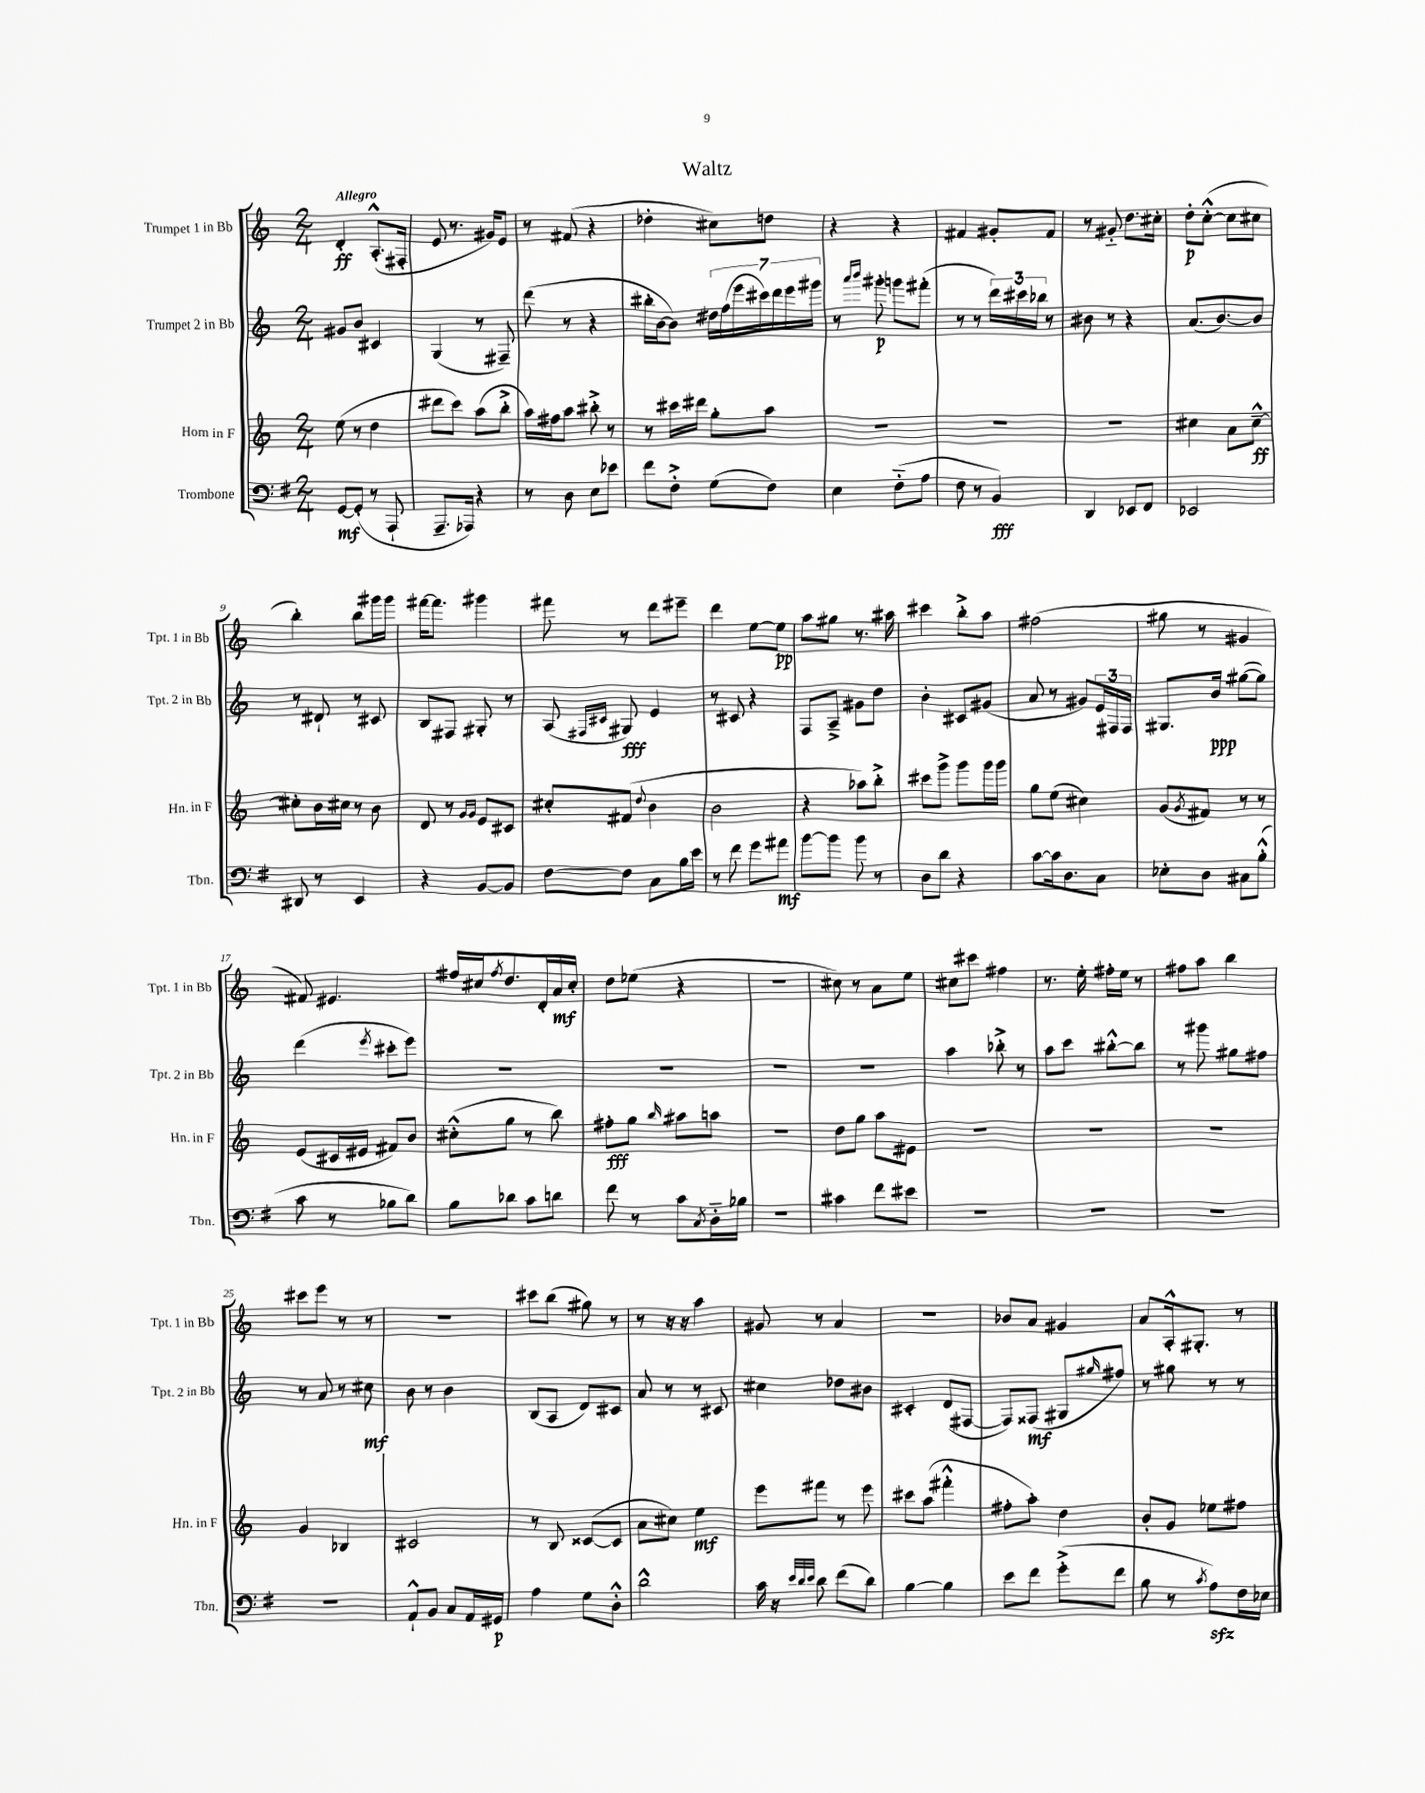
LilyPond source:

\header { title = "Waltz" }
<<
\new StaffGroup <<
\new Staff = "s0" \with { instrumentName = "Trumpet 1 in Bb" shortInstrumentName = "Tpt. 1 in Bb" } {
    \clef treble \key c \major \numericTimeSignature \time 2/4 \tempo "Allegro"
    d'4-.\ff a8.-.-^( fis16-. |
    e'8 r8. gis'16) e'8 |
    r8 fis'8( r4 |
    des''4-. cis''8) d''8 |
    r4 r4 |
    fis'4 gis'8-. fis'8 |
    r8 gis'8-_ d''8. cis''16-. |
    d''8-.\p c''8~-.-^( c''8 cis''8 |
    b''4-.) b''8 gis'''16 gis'''16 |
    fis'''16~ fis'''8. gis'''4 |
    fis'''8 r8 d'''8 eis'''8-- |
    d'''4 e''8~ e''8\pp |
    a''8 gis''8 r8. ais''16 |
    cis'''4 b''8-.-> a''8 |
    fis''2( |
    gis''8 r8 gis'4 |
    fis'8) eis'4. |
    fis''16 cis''16 \acciaccatura { fis''8 } d''8. d'16-. a'16\mf cis''16-. |
    d''8 ees''8( r4 |
    R2 |
    cis''8) r8 a'8 e''8 |
    cis''8 cis'''8 fis''4 |
    r8. e''16-. fis''16-. e''16 r8 |
    fis''8 a''8 b''4 |
    cis'''8 e'''8 r8 r8 |
    R2 |
    cis'''8 b''8( gis''8) r8 |
    r8 r16 r16 a''4 |
    gis'8 r8 a'4 |
    R2 |
    bes'8 a'8 gis'4 |
    a'8 a16-.-^ gis8.-. r8 \bar "|." |
}
\new Staff = "s1" \with { instrumentName = "Trumpet 2 in Bb" shortInstrumentName = "Tpt. 2 in Bb" } {
    \clef treble \key c \major \numericTimeSignature \time 2/4
    gis'8 b'8 cis'4 |
    g4( r8 fis8--) |
    d'''8( r8 r4 |
    bis''16-. b'16~ b'8) \tuplet 7/4 { dis''16 f''16( e'''16 cis'''16) d'''16 e'''16 gis'''16 } |
    r8 \grace { a'''16 b'''16 } gis'''8-.\p g'''8 fis'''8-.( |
    r8 r8 \tuplet 3/2 { d'''16) cis'''16 bes''16 } r8 |
    bis'8 r8 r4 |
    a'8.( b'8.~) b'8 |
    r8 dis'8-! r8 cis'8 |
    b8 fis8 gis8-. r8 |
    a8( \grace { fis16 cis'16 } gis8\fff) e'4 |
    r8 cis'8 r4 |
    f8 a8---> gis'8 d''8 |
    b'4-. cis'8 gis'8( |
    a'8 r8 gis'8) \tuplet 3/2 { e'16 fis16 fis16 } |
    gis8. b'16\ppp gis''8~( gis''8) |
    d'''4( \acciaccatura { e'''8 } cis'''8-. e'''8) |
    R2 |
    R2 |
    R2 |
    R2 |
    a''4 bes''8-.-> r8 |
    a''8 c'''8 bis''8~-.-^ bis''8 |
    r8 gis'''8 gis''8 fis''8 |
    r8 a'8 r8 cis''8\mf |
    b'8 r8 b'4 |
    b8( a8 d'8) cis'8 |
    a'8 r8 r8 cis'8 |
    cis''4 des''8 bis'8 |
    cis'4-. d'8( fis8~ |
    fis8) fisis8\mf( gis8 \grace { gis''16 } fis''8) |
    r8 gis''8 r8 r8 \bar "|." |
}
\new Staff = "s2" \with { instrumentName = "Horn in F" shortInstrumentName = "Hn. in F" } {
    \clef treble \key c \major \numericTimeSignature \time 2/4
    e''8( r8 d''4 |
    dis'''8 c'''8) a''8( b''8-.-> |
    a''16) fis''16 a''8 bis''8-.-> r8 |
    r8 cis'''16 dis'''16 g''8-. a''8 |
    R2 |
    R2 |
    R2 |
    cis''4 a'8 cis''8~---^\ff |
    cis''8-. b'16 cis''16 r8 b'8 |
    d'8 r8 \grace { g'16 g'16 } e'8 cis'8 |
    cis''8-. fis'8( \appoggiatura { d''8 } b'4 |
    b'2 |
    r4 aes''8) b''8-.-> |
    cis'''8 g'''8-> g'''8 g'''16 g'''16 |
    g''8 e''8( cis''4) |
    g'8( \acciaccatura { g'8 } fis'8) r8 r8 |
    e'8( cis'16 eis'16 fis'8) b'8 |
    cis''8-.-^( g''8 r8 b''8) |
    fis''8-.\fff g''8 \grace { b''16 } ais''8 a''8 |
    r2 |
    d''8 g''8 a''8 eis'8 |
    R2 |
    R2 |
    R2 |
    g'4 bes4 |
    cis'2 |
    r8 b8 cisis'8~( cisis'8 |
    a'8 cis''8) e''4\mf |
    e'''8 fis'''8 r8 e'''8 |
    cis'''8 a''8( fis'''4-.-^ |
    fis''8-. a''8-.) d''4 |
    b'8-. g'8 ees''8 fis''8 \bar "|." |
}
\new Staff = "s3" \with { instrumentName = "Trombone" shortInstrumentName = "Tbn." } {
    \clef bass \key g \major \numericTimeSignature \time 2/4
    g,8~\mf g,8-.( r8 a,,8-! |
    a,,8.-- aes,,16) r4 |
    r8 d8 e8 ees'8 |
    fis'8 fis8-.-> g8( fis8) |
    e4 fis8-_( a8 |
    fis8 r8 b,4\fff) |
    d,4 ees,8 fis,8 |
    ees,2 |
    dis,8 r8 e,4 |
    r4 b,8~ b,8 |
    fis8~ fis8 c8 b16 e'16 |
    r8 fis'8 g'8 ais'8\mf |
    b'8~ b'8 b'8 r8 |
    d8 d'8 r4 |
    c'8~ c'16 d8. c8 |
    ees8-. d8 cis8 b8-.-^( |
    c'8 r8 bes8 d'8) |
    b8 des'8 c'8 d'8 |
    fis'8 r8 c'8 \acciaccatura { c8 } d16-_ bes16 |
    r2 |
    cis'4 fis'8 eis'8 |
    R2 |
    R2 |
    R2 |
    R2 |
    a,8-!-^ b,8 c8 a,16 gis,16\p |
    a4 g8 d8-.-^ |
    d'2-^ |
    c'16 r16 \grace { e'32 d'32 e'32 } d'8 fis'8( d'8) |
    b4~ b4 |
    e'8 fis'8 g'8-.->( fis'8 |
    b8 r8 \acciaccatura { c'8 } a8\sfz) fis16 ees16 \bar "|." |
}
>>
>>
